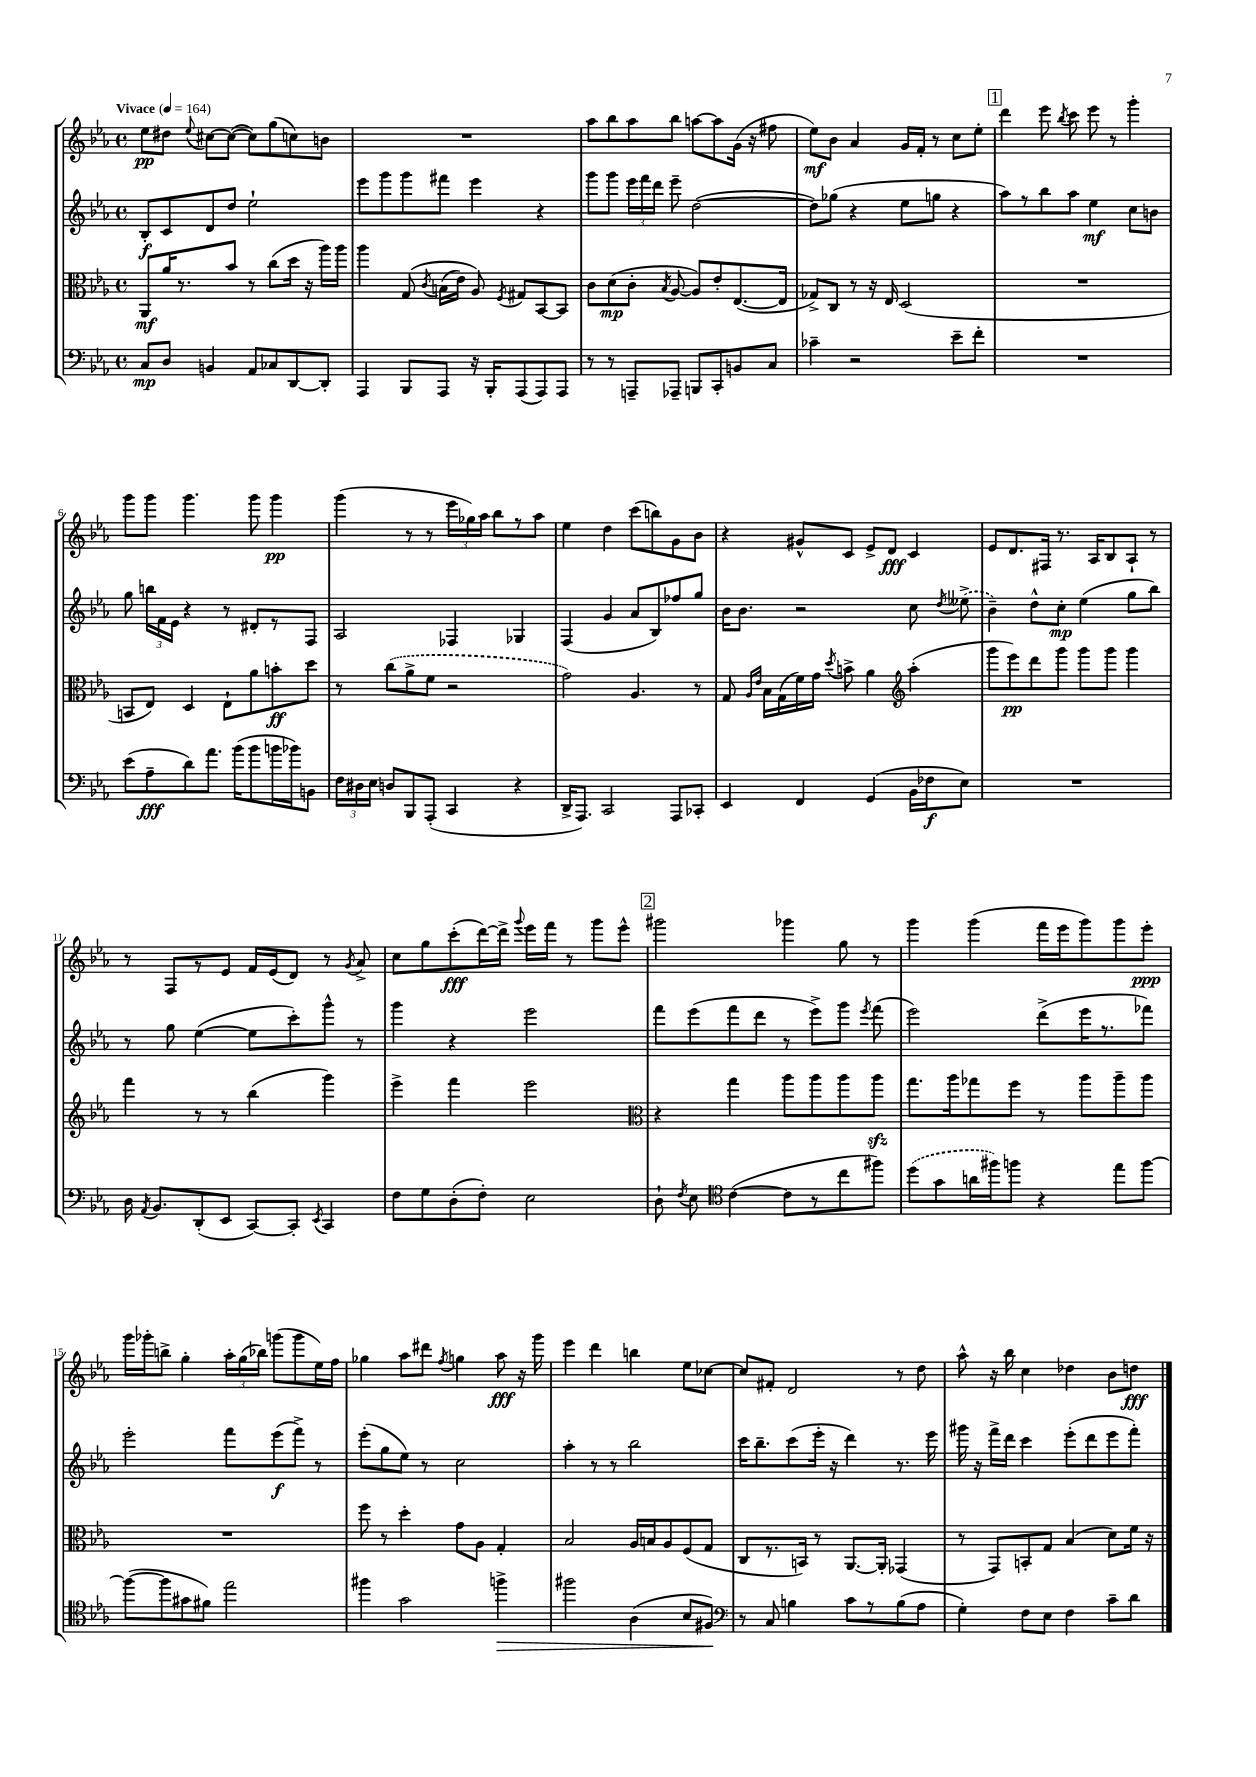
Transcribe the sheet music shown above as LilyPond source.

<<
\new StaffGroup <<
\new Staff = "s0" {
    \clef treble \key ees \major \defaultTimeSignature \time 4/4 \tempo "Vivace" 4 = 164
    \autoBeamOff ees''8[\pp dis''8] \appoggiatura { ees''8 } cis''8[~ cis''8]~( cis''8[) g''8( c''8) b'8] |
    R1 |
    aes''8[ bes''8 aes''8 bes''8] a''8[~ a''8 g'16]( r16 fis''8 |
    ees''8[\mf) bes'8] aes'4 g'16[ f'16]-. r8 c''8[ ees''8]-. |
    \mark \markup { \box "1" } d'''4 ees'''8 \acciaccatura { bes''8 } c'''8 ees'''8 r8 g'''4-. |
    g'''8[ g'''8] g'''4. g'''8 g'''4\pp |
    g'''4( r8 r8 \tuplet 3/2 { ees'''16[ ges''16) aes''16] } bes''8[ r8 aes''8] |
    ees''4 d''4 c'''8[( b''8) g'8 bes'8] |
    r4 gis'8[-^ c'8] ees'8[-> d'8]\fff c'4 |
    ees'8[ d'8. fis16] r8. aes16[ bes8 aes8]-! r8 |
    r8 f8[ r8 ees'8] f'16[ ees'16( d'8]) r8 \acciaccatura { g'8 } aes'8-> |
    c''8[ g''8 c'''8-.\fff( d'''16~) d'''16]-> \appoggiatura { g'''8 } ees'''16[ f'''16] r8 g'''8[ ees'''8]-^ |
    \mark \markup { \box "2" } gis'''2 ges'''4 g''8 r8 |
    g'''4 g'''4( f'''16[ ees'''16 g'''8) g'''8 ees'''8]-.\ppp |
    g'''16[ ges'''16-. b''8]-> g''4-. \tuplet 3/2 { aes''16[-. g''16( bes''16]) } g'''8[( g'''8 ees''16) f''16] |
    ges''4 aes''8[ dis'''8] \acciaccatura { f''8 } g''4 aes''8\fff r16 g'''16 |
    ees'''4 d'''4 b''4 ees''8[ ces''8]~ |
    ces''8[ fis'8]-. d'2 r8 d''8 |
    aes''8-^ r16 bes''16 c''4 des''4 bes'8[ d''8]\fff \bar "|." |
}
\new Staff = "s1" {
    \clef treble \key ees \major \defaultTimeSignature \time 4/4
    \autoBeamOff bes8[-.\f c'8 d'8 d''8] ees''2-! |
    ees'''8[ g'''8 g'''8 fis'''8] ees'''4 r4 |
    g'''8[ g'''8] \tuplet 3/2 { ees'''16[ f'''16 d'''16] } ees'''8-- d''2~( |
    d''8[) ges''8]( r4 ees''8[ g''8] r4 |
    \mark \markup { \box "1" } aes''8[) r8 bes''8 aes''8] ees''4\mf c''8[ b'8] |
    g''8 \tuplet 3/2 { b''16[ f'16 ees'16] } r4 r8 dis'8[-. r8 f8] |
    aes2 fes4 ges4 |
    f4( g'4 aes'8[ bes8) fes''8 g''8] |
    bes'16[ bes'8.] r2 c''8 \acciaccatura { d''8 } \once \slurDashed eeses''8->( |
    bes'4--) d''8[-^ c''8]-.\mp ees''4( g''8[ bes''8]) |
    r8 g''8 ees''4~( ees''8[ c'''8-.) g'''8]-^ r8 |
    g'''4 r4 ees'''2 |
    \mark \markup { \box "2" } f'''8[ ees'''8( f'''8 d'''8] r8 ees'''8[->) g'''8] \acciaccatura { ees'''8 } f'''8( |
    ees'''2) d'''8[->( ees'''16 r8. fes'''8]) |
    ees'''2-. f'''8[ ees'''8\f( f'''8]->) r8 |
    ees'''8[-.( g''8 ees''8]) r8 c''2 |
    aes''4-. r8 r8 bes''2 |
    c'''16[ bes''8.-- c'''8( ees'''16]-. r16 d'''4) r8. ees'''16 |
    gis'''16 r16 f'''16[-> d'''16] c'''4 ees'''8[-.( d'''8 ees'''8 f'''8]-.) \bar "|." |
}
\new Staff = "s2" {
    \clef alto \key ees \major \defaultTimeSignature \time 4/4
    \autoBeamOff aes,8[\mf aes'16 r8. bes'8] r8 c''8[( d''16] r16 aes''16[) aes''16] |
    aes''4 g8\( \acciaccatura { c'8 } b16[( ees'16]) aes8\) \acciaccatura { f8 } gis8[ bes,8~ bes,8] |
    c'8[ d'8\mp( c'8]-. \acciaccatura { bes8 } aes8~ aes8[) ees'8-. ees8.~( ees16] |
    ges8[->) c8] r8 r16 ees16 d2( |
    \mark \markup { \box "1" } R1 |
    b,8[ ees8]) d4 ees8[-! aes'8 b'8-.\ff d''8] |
    r8 \once \slurDashed c''8[( aes'8-> f'8] r2 |
    g'2) aes4. r8 |
    g8 \grace { aes16[ ees'16] } bes16[ g16( f'16) g'16] \acciaccatura { d''8 } b'8-> aes'4 \clef treble aes''4-.( |
    g'''8[ ees'''8\pp) d'''8 g'''8] g'''8[ g'''8] g'''4 |
    f'''4 r8 r8 bes''4( g'''4) |
    ees'''4-> f'''4 ees'''2 |
    \mark \markup { \box "2" } \clef alto r4 g''4 aes''8[ aes''8 aes''8 aes''8]\sfz |
    g''8.[ aes''16 ges''8 f''8] r8 aes''8[ aes''8-- aes''8] |
    R1 |
    f''8 r8 d''4-. g'8[ aes8] g4-. |
    bes2 aes16[ b16 aes8 f8( g8] |
    c8[ r8. b,16]) r8 aes,8.[~ aes,16]-. ges,4( |
    r8 g,8[) b,8-. g8] bes4( d'8[) f'16] r16 \bar "|." |
}
\new Staff = "s3" {
    \clef bass \key ees \major \defaultTimeSignature \time 4/4
    \autoBeamOff c8[\mp d8] b,4 aes,8[ ces8 d,8~ d,8]-. |
    aes,,4 bes,,8[ aes,,8] r16 bes,,16[-. aes,,8( aes,,8) aes,,8] |
    r8 r8 a,,8[-- aes,,8]-- b,,8[ c,8-. b,8 c8] |
    ces'4-- r2 ees'8[-- f'8]-. |
    \mark \markup { \box "1" } R1 |
    ees'8[( aes8--\fff d'8) aes'8.] bes'16[( bes'8 b'16 bes'16) b,8] |
    \tuplet 3/2 { f16[ dis16 ees16] } d8[ bes,,8 aes,,8]-.( c,4 r4 |
    d,16[-> aes,,8.]) c,2 aes,,8[ ces,8]-. |
    ees,4 f,4 g,4( bes,16[ fes16\f ees8]) |
    R1 |
    d16 \acciaccatura { aes,8 } bes,8.[ d,8-.( ees,8] c,8[~) c,8]-. \acciaccatura { ees,8 } c,4 |
    f8[ g8 d8-.( f8]-.) ees2 |
    \mark \markup { \box "2" } d8-! \acciaccatura { f8 } ees8 \clef tenor c'4~( c'8[ r8 c''8 fis''8]) |
    \once \slurDashed d''8[( g'8 a'16 fis''16) f''8] r4 ees''8[ f''8]~ |
    f''8[~( f''8 gis'8 fis'8]) ees''2 |
    fis''4 g'2 f''4->\> |
    fis''2 aes4( bes8[ fis8]\!) |
    \clef bass r8 c8 b4 c'8[ r8 b8( aes8] |
    g4-.) f8[ ees8] f4 c'8[-- d'8] \bar "|." |
}
>>
>>
